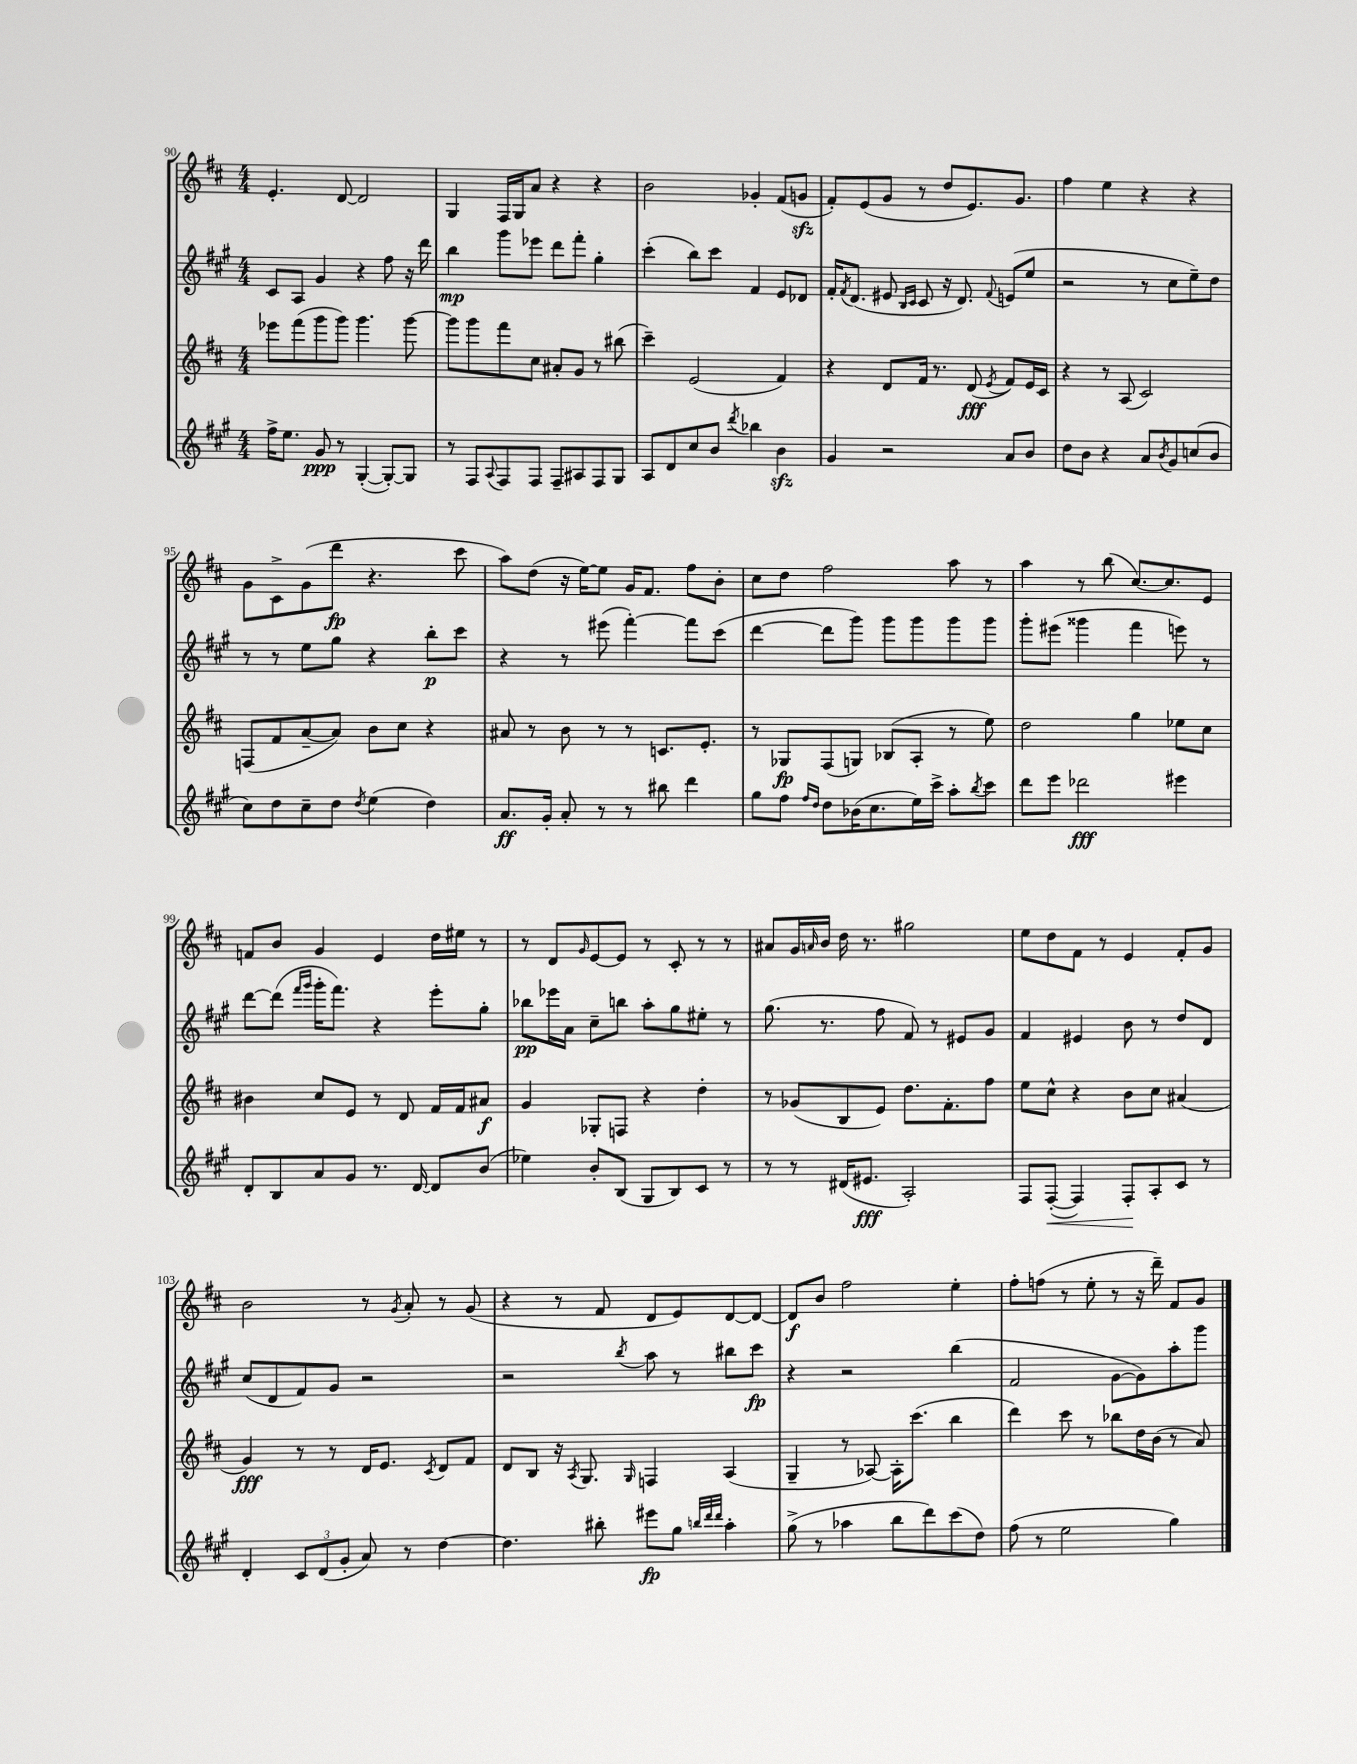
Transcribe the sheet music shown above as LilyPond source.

<<
\new StaffGroup <<
\new Staff = "s0" {
    \clef treble \key d \major \numericTimeSignature \time 4/4
    e'4.-. d'8~ d'2 |
    g4 fis16 g16 a'8 r4 r4 |
    b'2 ges'4-. fis'8( g'8\sfz |
    fis'8-.) e'8( g'8 r8 d''8 e'8.) g'8. |
    fis''4 e''4 r4 r4 |
    g'8 cis'8-> g'8( d'''8\fp r4. cis'''8 |
    a''8) d''8( r16 e''16~) e''8 g'16 fis'8. fis''8 b'8-. |
    cis''8 d''8 fis''2 a''8 r8 |
    a''4 r8 b''8( cis''8.~) cis''8. e'8 |
    f'8 b'8 g'4 e'4 d''16 eis''16 r8 |
    r8 d'8 \grace { g'16 } e'8~ e'8 r8 cis'8-. r8 r8 |
    ais'8 g'16 \grace { a'16 } b'16 d''16 r8. gis''2 |
    e''8 d''8 fis'8 r8 e'4 fis'8-. g'8 |
    b'2 r8 \acciaccatura { g'8 } a'8-. r8 g'8( |
    r4 r8 fis'8 d'8 e'8) d'8~ d'8~ |
    d'8\f b'8 fis''2 e''4-. |
    fis''8-. f''8( r8 e''8-. r8 r16 d'''16--) fis'8 g'8 \bar "|." |
}
\new Staff = "s1" {
    \clef treble \key a \major \numericTimeSignature \time 4/4
    cis'8 a8 gis'4 r4 fis''8 r16 d'''16 |
    b''4\mp gis'''8 ees'''8 d'''8 fis'''8-. gis''4-. |
    cis'''4-.( b''8) cis'''8 fis'4 e'8 des'8 |
    fis'16-. \acciaccatura { fis'8 } d'8.( eis'8 \grace { b16 cis'16 } cis'8 r16 d'8.) \appoggiatura { fis'8 } e'8( e''8 |
    r2 r8 cis''8 e''8--) d''8 |
    r8 r8 e''8 gis''8 r4 b''8-.\p cis'''8 |
    r4 r8 eis'''8( fis'''4~-.) fis'''8 cis'''8( |
    d'''4~ d'''8 gis'''8) gis'''8 gis'''8 gis'''8 gis'''8 |
    gis'''8-. eis'''8( gisis'''4 fis'''4 e'''8) r8 |
    d'''8~ d'''8( \grace { fis'''16 gis'''16 } gis'''16-. fis'''8.) r4 e'''8-. gis''8-. |
    bes''8\pp ees'''16 a'16 cis''8-- b''8 a''8-. gis''8 eis''8-. r8 |
    gis''8.( r8. fis''8 fis'8) r8 eis'8 gis'8 |
    fis'4 eis'4 b'8 r8 d''8 d'8 |
    cis''8( d'8 fis'8) gis'8 r2 |
    r2 \acciaccatura { b''8 } a''8 r8 bis''8 cis'''8\fp |
    r4 r2 b''4( |
    fis'2 gis'8~ gis'8) a''8-. gis'''8 \bar "|." |
}
\new Staff = "s2" {
    \clef treble \key d \major \numericTimeSignature \time 4/4
    ees'''8 fis'''8( g'''8 g'''8) g'''4. g'''8~ |
    g'''8 g'''8 fis'''8 cis''8 ais'8-. g'8 r8 bis''8( |
    cis'''4--) e'2( fis'4) |
    r4 d'8 fis'16 r8. d'8\fff( \acciaccatura { e'8 } fis'8) e'16 cis'16 |
    r4 r8 a8( cis'2) |
    f8( fis'8 a'8~-- a'8) b'8 cis''8 r4 |
    ais'8 r8 b'8 r8 r8 c'8. e'8.-. |
    r8 ges8\fp fis8( g8) bes8( a8-. r8 e''8) |
    d''2 g''4 ees''8 cis''8 |
    bis'4 cis''8 e'8 r8 d'8 fis'16 fis'16 ais'8\f |
    g'4 ges8-. f8 r4 d''4-. |
    r8 ges'8( b8 e'8) d''8. fis'8.-. fis''8 |
    e''8 cis''8-^ r4 b'8 cis''8 ais'4( |
    g'4\fff) r8 r8 d'16 e'8. \acciaccatura { cis'8 } d'8 fis'8 |
    d'8 b8 r16 \acciaccatura { a8 } g8. \grace { g16 } f4 a4( |
    g4-- r8 aes8~) aes16-. cis'''8.( b''4 |
    d'''4) cis'''8 r8 bes''8 d''16 b'16( r8 a'8) \bar "|." |
}
\new Staff = "s3" {
    \clef treble \key a \major \numericTimeSignature \time 4/4
    fis''16-> e''8. gis'8\ppp r8 gis4~-.( gis8~-.) gis8 |
    r8 fis8 \appoggiatura { a8 } fis8 fis8 fis8-- ais8 fis8 gis8 |
    a8 d'8 cis''8 b'8 \acciaccatura { d'''8 } bes''4 b'4\sfz |
    gis'4 r2 a'8 b'8 |
    d''8 b'8 r4 a'8 \acciaccatura { b'8 } gis'8 c''8( b'8 |
    cis''8) d''8 cis''8-- d''8 \acciaccatura { d''8 } e''4( d''4) |
    a'8.\ff gis'16-. a'8-. r8 r8 bis''8 d'''4 |
    gis''8 fis''8 \grace { fis''16 d''16 } d''8 bes'16( cis''8. e''16) cis'''16-> a''8-. \acciaccatura { b''8 } cis'''8 |
    d'''8 e'''8 des'''2\fff eis'''4 |
    d'8-. b8 a'8 gis'8 r8. d'16~ d'8 b'8( |
    ees''4) b'8-. b8( gis8 b8) cis'8 r8 |
    r8 r8 dis'16( eis'8.\fff a2-.) |
    fis8 fis8~-.\<( fis4) fis8-.\! a8-. cis'8 r8 |
    d'4-. \tuplet 3/2 { cis'8 d'8( gis'8-. } a'8) r8 d''4~ |
    d''4. bis''8-. eis'''8\fp gis''8 \grace { b''32 d'''32 d'''32 } a''4-. |
    gis''8->( r8 aes''4 b''8 d'''8) cis'''8( d''8) |
    fis''8( r8 e''2 gis''4) \bar "|." |
}
>>
>>
\layout { \context { \Score currentBarNumber = #90 } }
